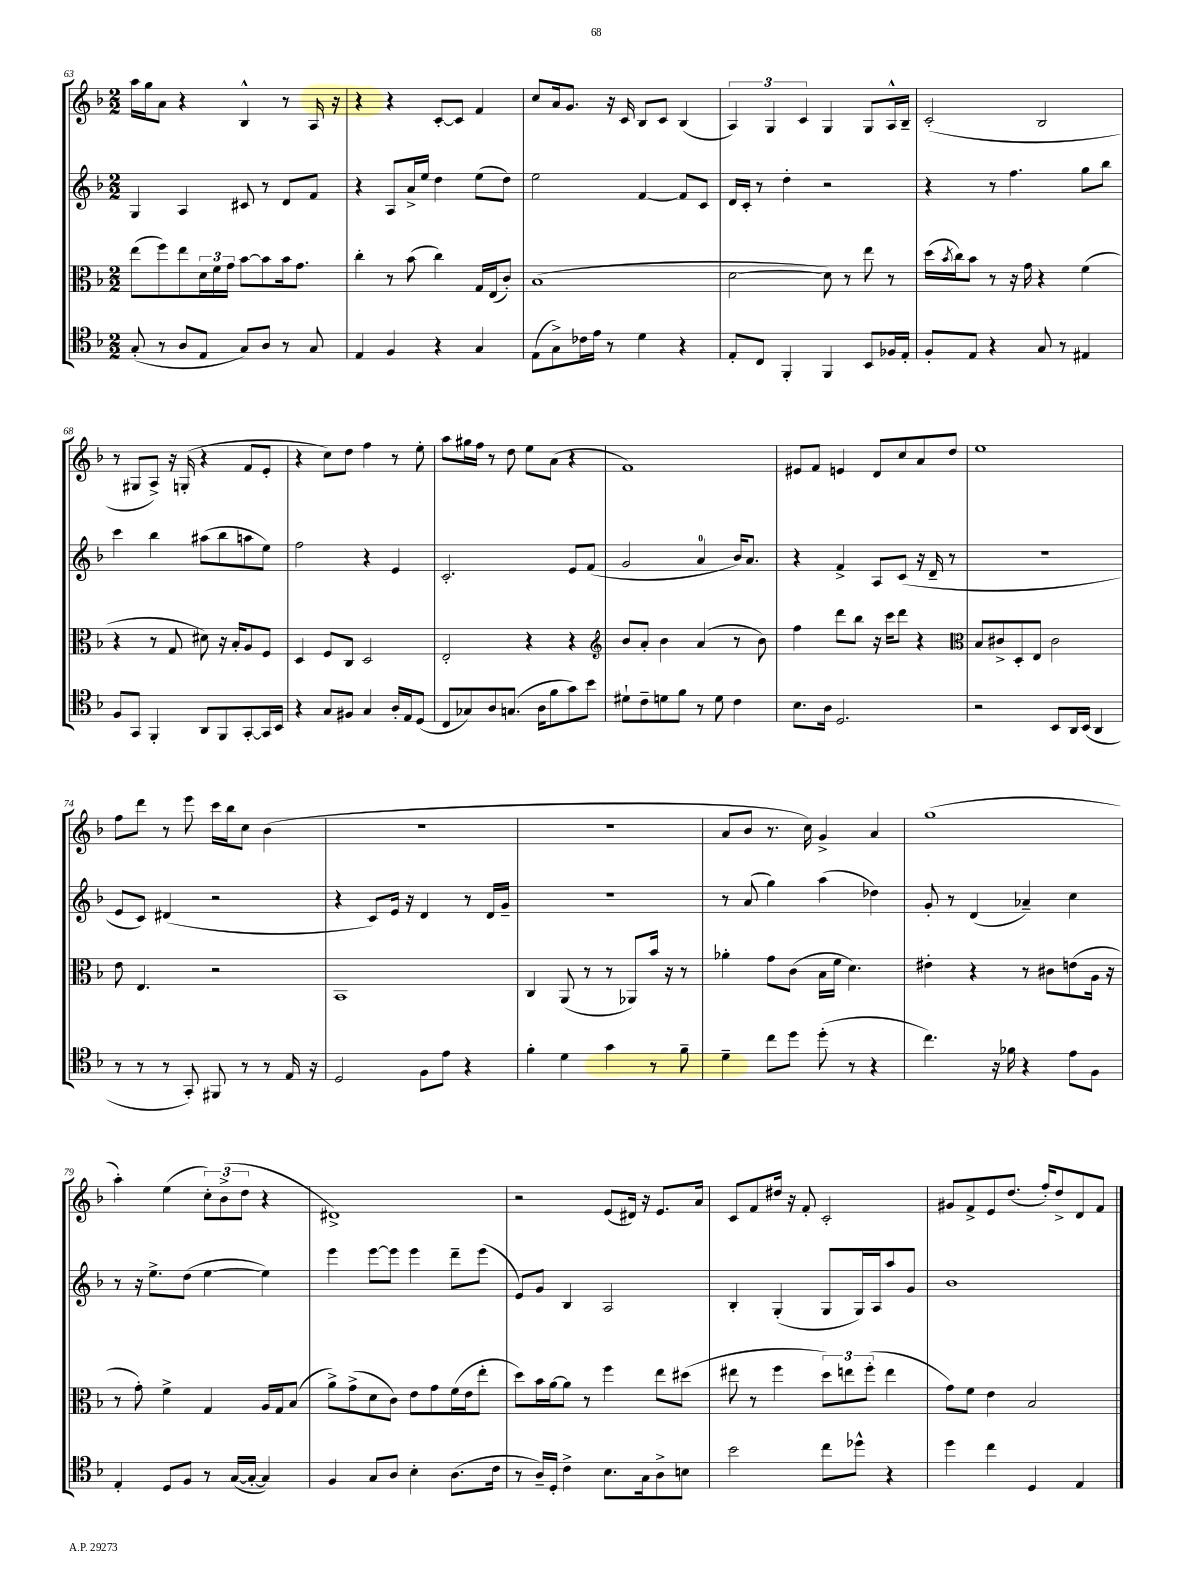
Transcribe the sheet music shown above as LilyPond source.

<<
\new StaffGroup <<
\new Staff = "s0" {
    \clef treble \key f \major \numericTimeSignature \time 2/2
    a''16 g''16 a'8 r4 bes4-^ r8 a16 r16 |
    r4 r4 c'8~-. c'8 f'4 |
    c''8 a'16 g'8. r16 c'16 bes8 c'8 bes4( |
    \tuplet 3/2 { a4) g4 c'4 } g4 g8 a16-^ bes16-- |
    c'2-.( bes2 |
    r8 gis8 a8->) r16 g16-.( r4 f'8 e'8-. |
    r4 c''8) d''8 f''4 r8 e''8-. |
    a''8 gis''16 f''16 r8 d''8 e''8 a'8( r4 |
    f'1) |
    eis'8 f'8 e'4 d'8 c''8 a'8 d''8 |
    e''1 |
    f''8 d'''8 r8 e'''8 c'''16 bes''16 c''8 bes'4( |
    R1 |
    R1 |
    a'8 bes'8 r8. c''16) g'4-> a'4 |
    g''1( |
    a''4-.) e''4( \tuplet 3/2 { c''8-.) bes'8->( d''8 } r4 |
    dis'1->) |
    r2 e'8( dis'16) r16 e'8. a'16 |
    c'8 f'8 dis''16 r16 f'8-. c'2-. |
    gis'8 f'8-> e'8 d''8.( f''16-.) d''8-> d'8 f'8 \bar "|." |
}
\new Staff = "s1" {
    \clef treble \key f \major \numericTimeSignature \time 2/2
    g4 a4 cis'8 r8 d'8 f'8 |
    r4 a8 a'16-> e''16 d''4 e''8( d''8) |
    e''2 f'4~ f'8 c'8 |
    d'16 c'16-. r8 d''4-. r2 |
    r4 r8 f''4. g''8 bes''8 |
    c'''4 bes''4 ais''8( bes''8 a''8 e''8) |
    f''2 r4 e'4 |
    c'2.-. e'8 f'8( |
    g'2 a'4-0 bes'16) a'8. |
    r4 f'4-> a8 c'8( r16 d'16-- r8 |
    R1 |
    e'8 c'8) dis'4( r2 |
    r4 c'8) e'16 r16 d'4 r8 d'16 g'16-- |
    r1 |
    r8 a'8( g''4) a''4( des''4) |
    g'8-. r8 d'4( aes'4--) c''4 |
    r8 r16 e''8.-> d''8( e''4~ e''4) |
    e'''4 e'''8~ e'''8 e'''4 d'''8-- e'''8( |
    e'8) g'8 bes4 a2 |
    bes4-. g4-.( g8 g16) a16 a''8 g'8 |
    bes'1 \bar "|." |
}
\new Staff = "s2" {
    \clef alto \key f \major \numericTimeSignature \time 2/2
    e''8( f''8) e''8 \tuplet 3/2 { d'16 f'16 g'16 } bes'8~ bes'8 bes'16 g'8. |
    c''4-. r8 bes'8( c''4) g16 e16( c'8-.) |
    bes1( |
    d'2~ d'8) r8 e''8 r8 |
    d''16( \acciaccatura { bes'8 } c''16) bes'8 r8 r16 g'16 r4 f'4( |
    r4 r8 g8 dis'8) r16 bes16-. a8 f8 |
    d4 f8 c8 d2 |
    e2-. r4 r4 |
    \clef treble bes'8 a'8-. bes'4 a'4( r8 bes'8) |
    f''4 d'''8 bes''8 r16 c'''16 d'''8 r4 |
    \clef alto bes8 cis'8-> d8-. e8 cis'2 |
    e'8 e4. r2 |
    bes,1 |
    c4 a,8( r8 r8 aes,8) bes'16 r16 r8 |
    aes'4-. g'8 c'8( bes16 f'16 d'4.) |
    eis'4-. r4 r8 cis'8 e'8( a16 r16 |
    r8 g'8-.) f'4-> g4 a16 g16 bes8( |
    a'8->) g'8->( d'8 c'8) e'8 g'8 f'16( e'16 e''8-. |
    d''8) bes'16 a'16~ a'8 r8 f''4 e''8 dis''8( |
    eis''8 r8 f''4 \tuplet 3/2 { d''8) e''8 f''8-.( } e''4 |
    g'8) f'8 e'4 bes2 \bar "|." |
}
\new Staff = "s3" {
    \clef tenor \key f \major \numericTimeSignature \time 2/2
    g8-.( r8 a8 e8 g8) a8 r8 g8 |
    e4 f4 r4 g4 |
    e8( g8->) ces'16 e'16 r8 d'4 r4 |
    e8-. c8 f,4-. f,4 bes,8 fes16 e16-. |
    f8-. e8 r4 g8 r8 eis4 |
    f8 g,8 f,4-. a,8 f,8 g,8~-. g,16 bes,16 |
    r4 g8 fis8 g4 a16-. e16 d8( |
    c8 ges8) a8 g8.( a16 f'8 g'8) bes'8 |
    dis'8-! c'8-- d'8 f'8 r8 d'8 c'4 |
    bes8. a16 d2. |
    r2 bes,8 a,16 bes,16( a,4 |
    r8 r8 r8 g,8-.) fis,8 r8 r8 e16 r16 |
    d2 f8 e'8 r4 |
    f'4-. d'4 g'4 r8 f'8-- |
    d'4-- c''8 d''8 d''8-.( r8 r4 |
    c''4.) r16 fes'16 r4 e'8 f8 |
    e4-. d8 f8 r8 g16~( g16~-. g4) |
    f4 g8 a8 bes4-. a8.( c'16 |
    r8 a16--) d16-. c'4-> bes8. g16 a8-> b8 |
    bes'2 c''8 des''8-^ r4 |
    d''4 c''4 d4 e4 \bar "|." |
}
>>
>>
\layout { \context { \Score currentBarNumber = #63 } }
